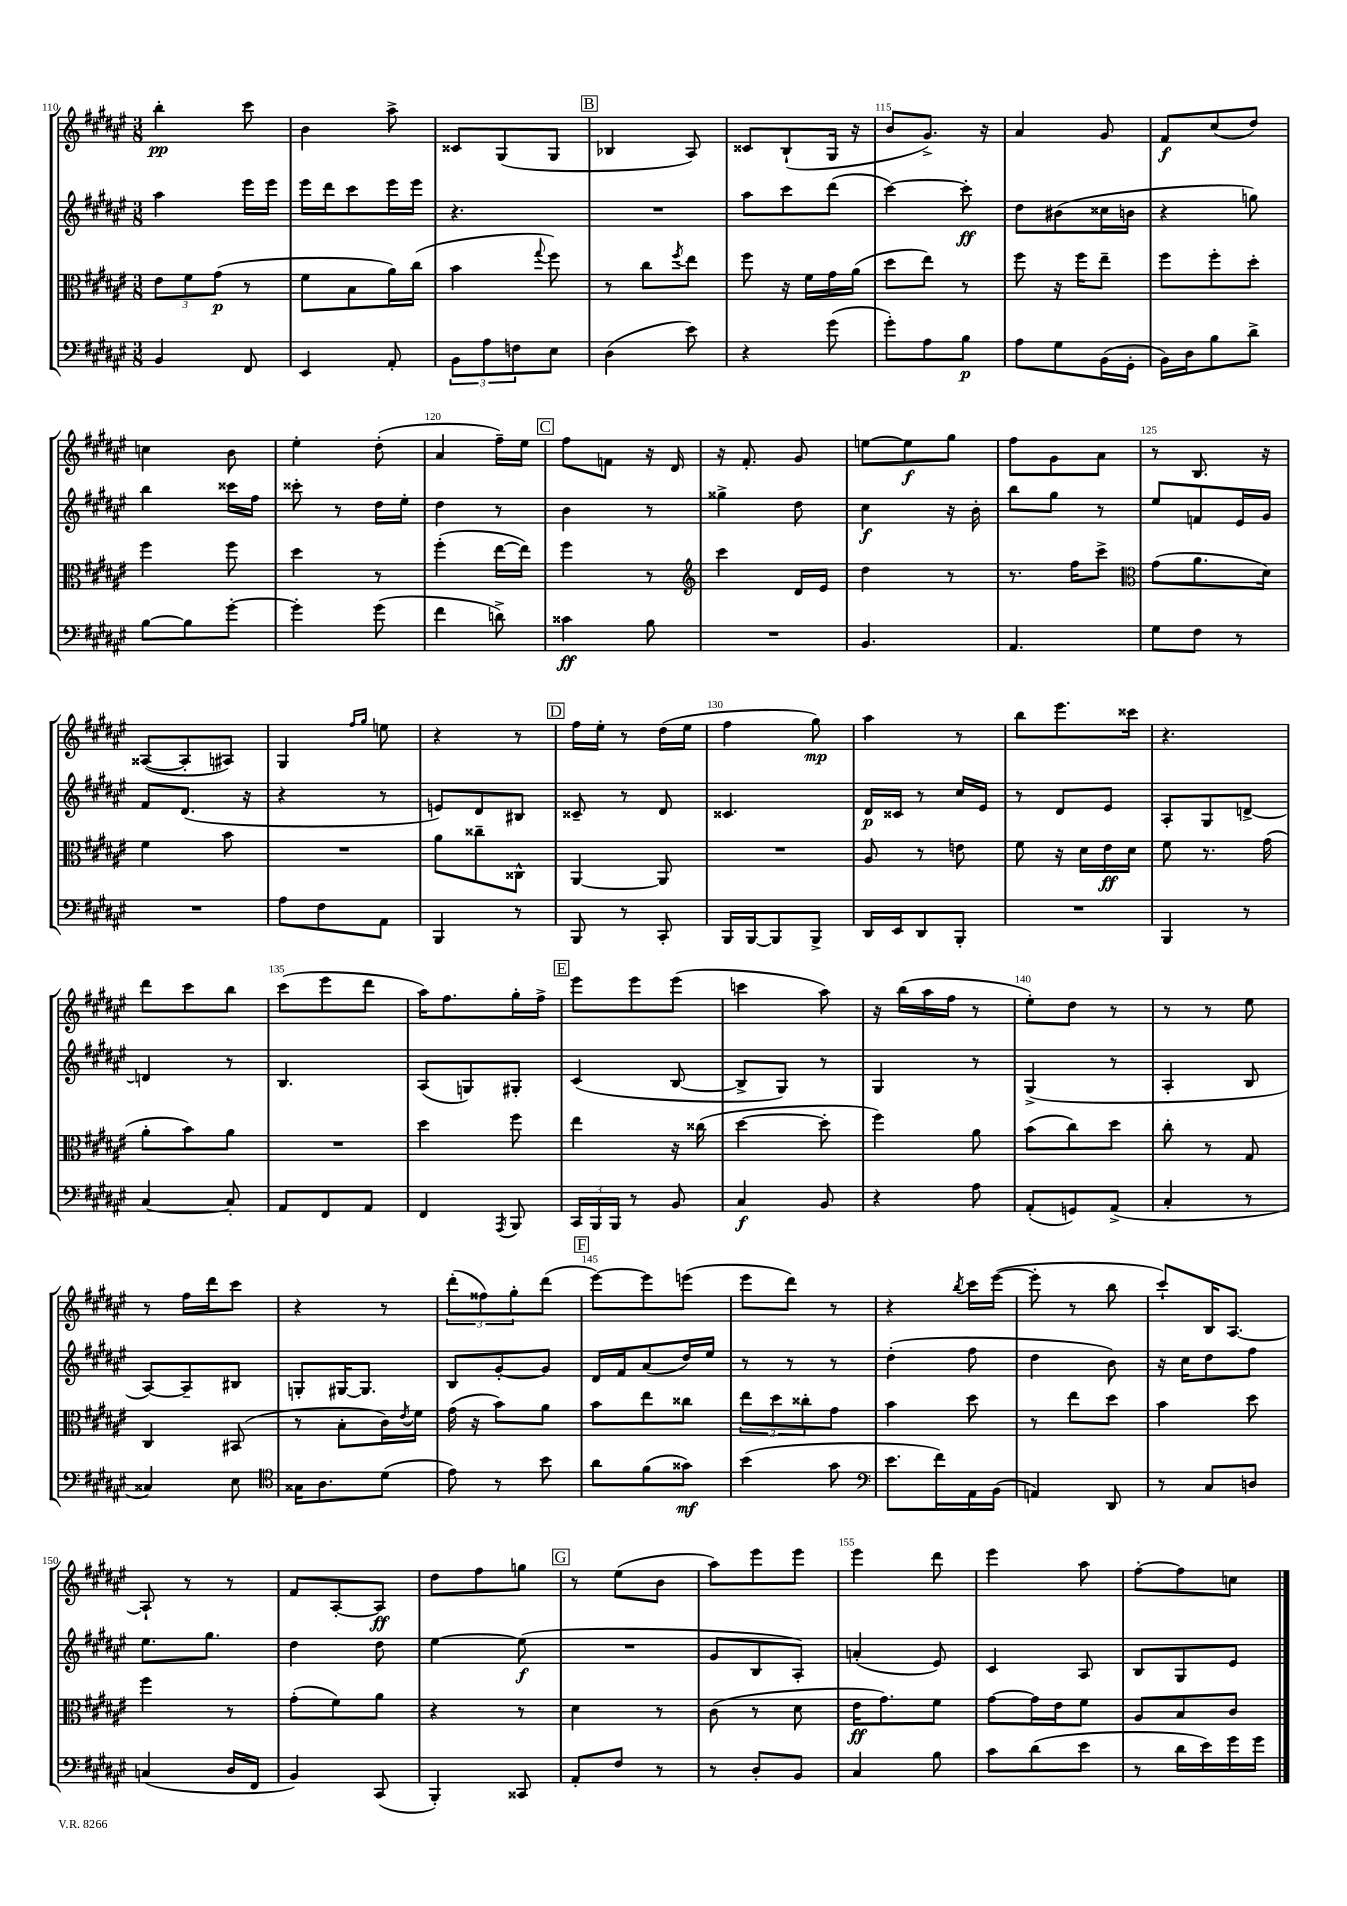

**kern	**kern	**kern	**kern
*staff4	*staff3	*staff2	*staff1
*clefF4	*clefC3	*clefG2	*clefG2
*k[f#c#g#d#a#e#]	*k[f#c#g#d#a#e#]	*k[f#c#g#d#a#e#]	*k[f#c#g#d#a#e#]
*M3/8	*M3/8	*M3/8	*M3/8
4BB/	12e#\L	4aa#\	4bb'\
.	12f#\	.	.
.	(12g#\J	.	.
8FF#/	8r	16eee#\LL	8ccc#\
.	.	16eee#\JJ	.
=	=	=	=
4EE#/	8f#\L	16eee#\LL	4b\
.	.	16ddd#\J	.
.	8B\	8ccc#\	.
8AA#'/	16a#\L)	16eee#\L	8aa#^\
.	(16cc#\JJ	16eee#\JJ	.
=	=	=	=
12BB\L	4b\	4.r	8c##/L
12A#\	.	.	.
.	.	.	(8G#/
12F\	.	.	.
.	8qqgg#/	.	.
8E#\J	8ff#\)	.	8G#/J
=	=	=	=
(4D#\	8r	4.r	4B-/
.	8cc#\L	.	.
.	8qff#/	.	.
8e#\)	8ee#\J	.	8A#/)
=	=	=	=
4r	8ff#\	8aa#\L	8c##/L
.	16r	8ccc#\	(8B`/
.	16f#\LL	.	.
(8g#\	16g#\	(8ddd#\J	16G#/Jk
.	(16a#\JJ	.	16r
=	=	=	=
8g#'\L)	8dd#\L	[4ccc#\)	8b/L
8A#\	8ee#\J)	.	8.g#^/J)
8B\J	8r	8ccc#'\]	.
.	.	.	16r
=	=	=	=
8A#\L	8ff#\	8dd#\L	4a#/
8G#\	16r	(8b#\	.
.	16ff#\LK	.	.
(16BB\L	8ee#~\J	16cc##\L	8g#/
16GG#'\JJ	.	16b\JJ	.
=	=	=	=
16BB\LL)	8ff#\L	4r	8f#/L
16D#\J	.	.	.
8B\	8ff#'\	.	(8cc#/
8d#^\J	8dd#'\J	8gg\)	8dd#/J)
=	=	=	=
[8B\L	4ff#\	4bb\	4cc\
8B\]	.	.	.
[8g#'\J	8ff#\	16ccc##\LL	8b\
.	.	16ff#\JJ	.
=	=	=	=
4g#'\]	4dd#\	8ccc##'\	4ee#'\
.	.	8r	.
(8g#\	8r	16dd#\LL	(8dd#'\
.	.	16ee#'\JJ	.
=	=	=	=
4f#\	(4ff#'\	4dd#\	4a#/
8d^\)	[16ee#\LL	8r	16ff#~\LL)
.	16ee#\]JJ)	.	16ee#\JJ
=	=	=	=
4c##\	4ff#\	4b\	8ff#\L
.	.	.	8f\J
8B\	8r	8r	16r
.	.	.	16d#/
=	=	=	=
*	*clefG2	*	*
4.r	4ccc#\	4gg##^\	16r
.	.	.	8.f#'/
.	16d#/LL	8dd#\	8g#/
.	16e#/JJ	.	.
=	=	=	=
4.BB/	4dd#\	4cc#\	[8ee\L
.	.	.	8ee\]
.	8r	16r	8gg#\J
.	.	16b'\	.
=	=	=	=
4.AA#/	8.r	8bb\L	8ff#\L
.	.	8gg#\J	8g#\
.	16ff#\LK	.	.
.	8ccc#^\J	8r	8a#\J
=	=	=	=
*	*clefC3	*	*
8G#\L	(8g#\L	8ee#/L	8r
8F#\J	8.a#\	8f/	8.B/
8r	.	16e#/L	.
.	16d#\Jk)	16g#/JJ	16r
=	=	=	=
4.r	4f#\	8f#/L	([8A##/L
.	.	(8.d#/J	8A##'/]
.	8b\	.	8A#/J)
.	.	16r	.
=	=	=	=
8A#\L	4.r	4r	4G#/
8F#\	.	.	.
.	.	.	16qqff#/LL
.	.	.	16qqgg#/JJ
8AA#\J	.	8r	8ee\
=	=	=	=
4BBB/	8a#\L	8e/L)	4r
.	8cc##~\	8d#/	.
8r	8C##^^\J	8B#/J	8r
=	=	=	=
8BBB/	[4AA#/	8c##~/	16ff#\LL
.	.	.	16ee#'\JJ
8r	.	8r	8r
8CC#'/	8AA#/]	8d#/	(16dd#\LL
.	.	.	16ee#\JJ
=	=	=	=
16BBB/LL	4.r	4.c##/	4ff#\
[16BBB/J	.	.	.
8BBB/]	.	.	.
8BBB^/J	.	.	8gg#\)
=	=	=	=
16DD#/LL	8A#/	16d#/LL	4aa#\
16EE#/J	.	16c##/JJ	.
8DD#/	8r	8r	.
8BBB'/J	8e\	16cc#/LL	8r
.	.	16e#/JJ	.
=	=	=	=
4.r	8f#\	8r	8bb\L
.	16r	8d#/L	8.eee#\
.	16d#\LL	.	.
.	16e#\	8e#/J	.
.	16d#\JJ	.	16ccc##\Jk
=	=	=	=
4BBB/	8f#\	8A#'/L	4.r
.	8.r	8G#/	.
8r	.	[8d^/J	.
.	(16g#\	.	.
=	=	=	=
[4C#/	8a#'\L	4d/]	8ddd#\L
.	8b\)	.	8ccc#\
8C#'/]	8a#\J	8r	8bb\J
=	=	=	=
8AA#/L	4.r	4.B/	(8ccc#\L
8FF#/	.	.	8eee#\
8AA#/J	.	.	8ddd#\J
=	=	=	=
4FF#/	4dd#\	(8A#/L	16aa#\LK)
.	.	.	8.ff#\
.	.	8G/)	.
8qAAA#/	.	.	.
8BBB/	8ff#\	8G#'/J	16gg#'\L
.	.	.	16ff#^\JJ
=	=	=	=
24CC#/LL	4ee#\	(4c#/	8eee#\L
24BBB/	.	.	.
24BBB/JJ	.	.	.
8r	.	.	8eee#\
8BB/	16r	[8B/	(8eee#\J
.	(16cc##\	.	.
=	=	=	=
4C#/	[4dd#\	8B^/]L	4ccc\
.	.	8G#/J)	.
8BB/	8dd#'\]	8r	8aa#\)
=	=	=	=
4r	4ff#\)	4G#/	16r
.	.	.	(16bb\LL
.	.	.	16aa#\
.	.	.	16ff#\JJ
8A#\	8a#\	8r	8r
=	=	=	=
(8AA#'/L	(8b\L	(4G#^/	8ee#'\L)
8GG/)	8cc#\)	.	8dd#\J
(8AA#^/J	8dd#\J	8r	8r
=	=	=	=
4C#'/	8cc#'\	4A#'/	8r
.	8r	.	8r
8r	8G#/	8B/	8ee#\
=	=	=	=
4C##/)	4C#/	[8A#/L)	8r
.	.	8A#~/]	16ff#\LL
.	.	.	16ddd#\J
8E#\	(8BB#/	8B#/J	8ccc#\J
=	=	=	=
*clefC4	*	*	*
16G##\LK	8r	8G'/L	4r
8.A#\	.	.	.
.	8B'\L	[16G#/K	.
.	.	8.G#/]J	.
(8d#\J	16c#\L)	.	8r
.	8qe#/	.	.
.	16f#\JJ	.	.
=	=	=	=
8e#\)	(16g#\	8B/L	(12ddd#'\L
.	16r	.	.
.	.	.	12ff##\)
8r	8b\L)	[8g#'/	.
.	.	.	12gg#'\
8b\	8a#\J	8g#/]J	(8ddd#\J
=	=	=	=
8a#\L	8b\L	16d#/LL	[8eee#\L)
.	.	16f#/J	.
(8f#\	8ee#\	(8a#/	8eee#\]
8g##\J)	8cc##\J	16dd#/L)	(8eee\J
.	.	16ee#/JJ	.
=	=	=	=
(4b\	12ee#\L	8r	8eee#\L
.	12dd#\	.	.
.	.	8r	8ddd#\J)
.	12cc##'\	.	.
8g#\	8g#\J	8r	8r
=	=	=	=
*clefF4	*	*	*
8.e#\L	4b\	(4dd#'\	4r
16f#\L)	.	.	.
.	.	.	8qbb/
16AA#\	8dd#\	8ff#\	16ccc#\LL
(16BB\JJ	.	.	([16eee#\JJ
=	=	=	=
4AA/)	8r	4dd#\	8eee#'\]
.	8ee#\L	.	8r
8DD#/	8dd#\J	8b\)	8bb\
=	=	=	=
8r	4b\	16r	8ccc#`/L)
.	.	16cc#\LK	.
8C#/L	.	8dd#\	16B/K
.	.	.	[8.A#/J
8D/J	8dd#\	8ff#\J	.
=	=	=	=
(4C/	4ff#\	8.ee#\L	8A#`/]
.	.	.	8r
.	.	8.gg#\J	.
16D#/LL	8r	.	8r
16FF#/JJ	.	.	.
=	=	=	=
4BB/)	(8g#'\L	4dd#\	8f#/L
.	8f#\)	.	[8A#'/
(8CC#/	8a#\J	8dd#\	8A#/]J
=	=	=	=
4BBB'/)	4r	[4ee#\	8dd#\L
.	.	.	8ff#\
8CC##/	8r	(8ee#\]	8gg\J
=	=	=	=
8AA#'/L	4d#\	4.r	8r
8F#/J	.	.	(8ee#\L
8r	8r	.	8b\J
=	=	=	=
8r	(8c#\	8g#/L	8aa#\L)
8D#'/L	8r	8B/	8eee#\
8BB/J	8d#\	8A#'/J)	8eee#\J
=	=	=	=
4C#/	16e#\LK	(4a'/	4eee#\
.	8.g#\)	.	.
8B\	8f#\J	8e#/)	8ddd#\
=	=	=	=
8c#\L	[8g#\L	4c#/	4eee#\
(8d#\	16g#\]L	.	.
.	16e#\J	.	.
8e#\J	8f#\J	8A#/	8aa#\
=	=	=	=
8r	8A#/L	8B/L	[8ff#'\L
16d#\LL	8B/	8G#/	8ff#\]
16e#\)	.	.	.
16g#\	8c#/J	8e#/J	8cc\J
16g#\JJ	.	.	.
==	==	==	==
*-	*-	*-	*-
